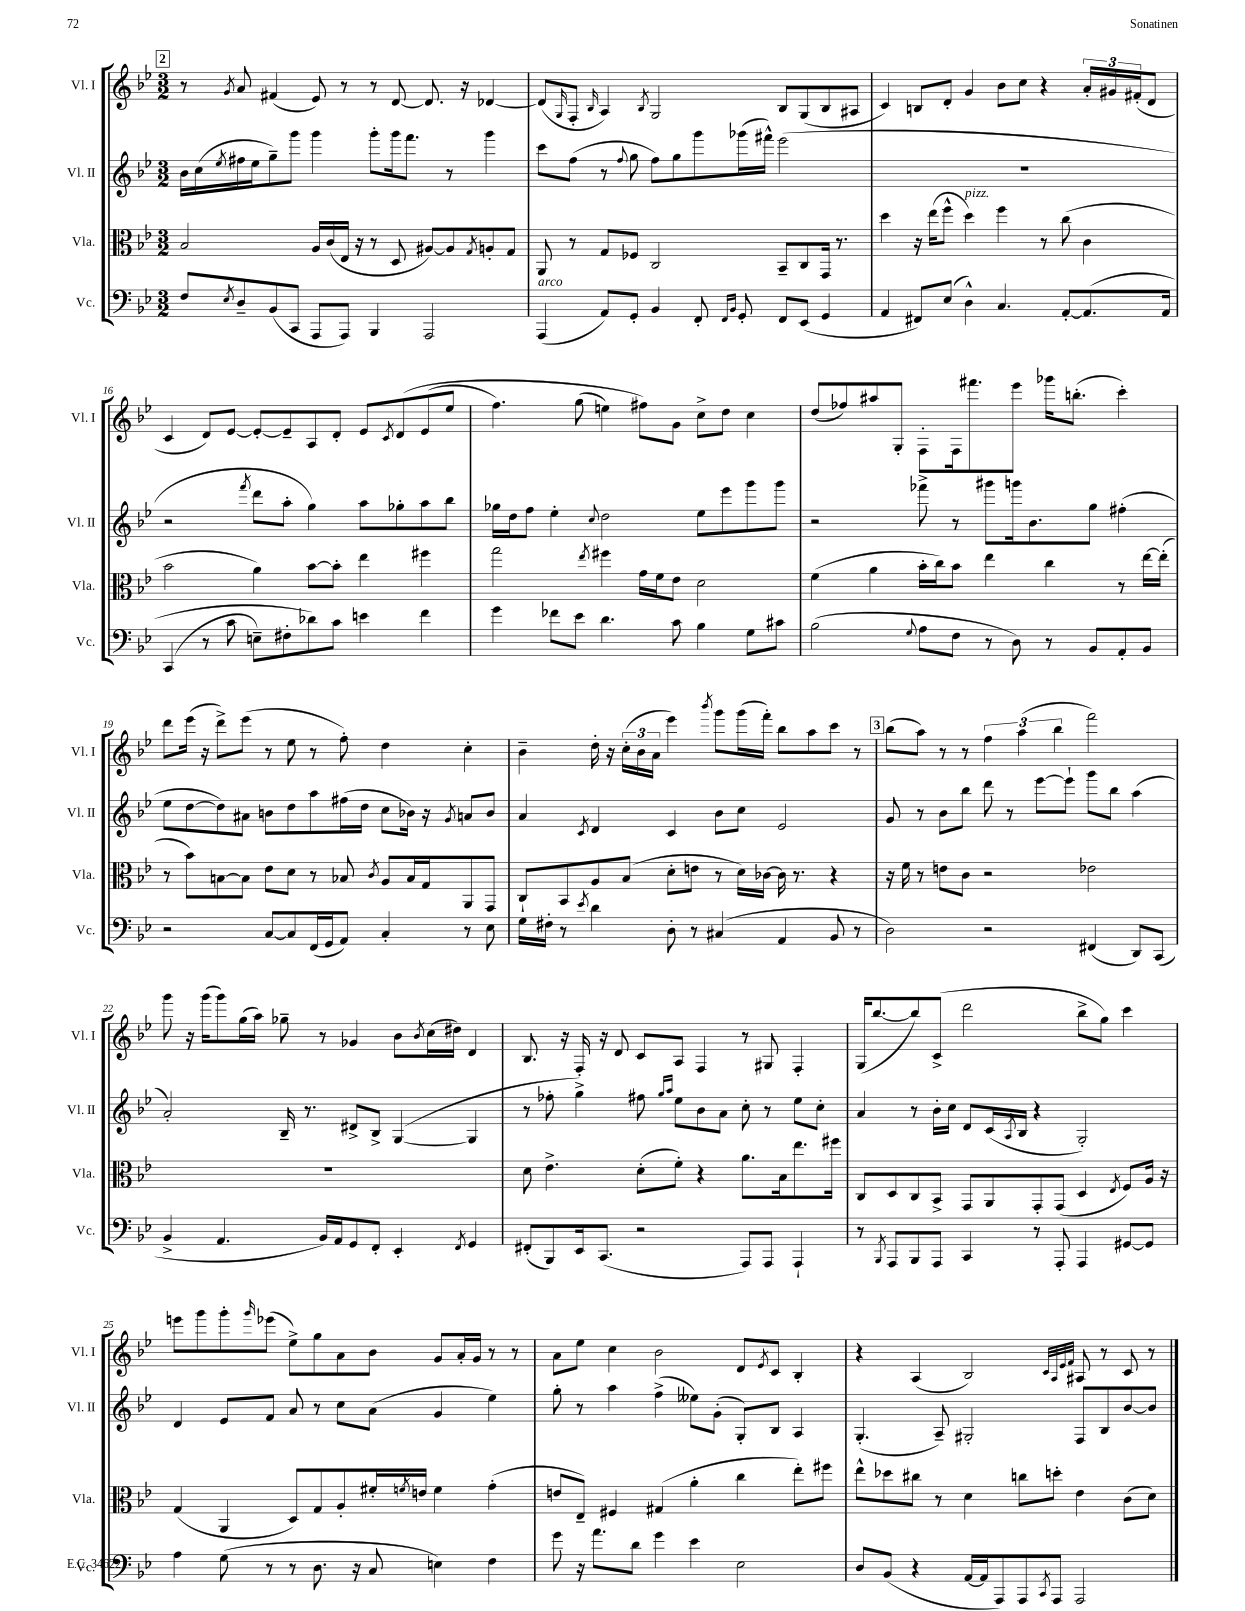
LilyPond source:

<<
\new StaffGroup <<
\new Staff = "s0" \with { instrumentName = "Vl. I" shortInstrumentName = "Vl. I" } {
    \clef treble \key bes \major \numericTimeSignature \time 3/2
    \mark \markup { \box "2" } r8 \acciaccatura { g'8 } a'8 fis'4( ees'8) r8 r8 d'8~ d'8. r16 des'4~ |
    des'8( \grace { g16 } f8-. \grace { bes16 } a4) \acciaccatura { bes8 } g2 bes8 g8( bes8 ais8 |
    c'4) b8 d'8-. g'4 bes'8 c''8 r4 \tuplet 3/2 { a'16-. gis'16 fis'16-.( } d'8 |
    c'4 d'8) ees'8~ ees'8~-. ees'8-- a8 d'8-. ees'8 \acciaccatura { c'8 } d'8\( ees'8( ees''8 |
    f''4.) g''8( e''4) fis''8\) g'8 c''8-> d''8 c''4 |
    d''8( fes''8) ais''8 g8-. f8-. f16 fis'''8. ees'''8 ges'''16 b''8.-.( c'''4-.) |
    d'''8 ees'''16( r16 d'''8->) ees'''8( r8 ees''8 r8 f''8-.) d''4 c''4-. |
    bes'4-- d''16-. r16 \tuplet 3/2 { c''16-.( bes'16 a'16 } ees'''4) \acciaccatura { bes'''8 } g'''8 g'''16( f'''16-.) bes''8 a''8 c'''8 r8 |
    \mark \markup { \box "3" } bes''8( a''8) r8 r8 \tuplet 3/2 { f''4 a''4( bes''4 } f'''2) |
    g'''8 r16 g'''16( g'''8) g''16( a''16) ges''8-- r8 ges'4 bes'8 \acciaccatura { bes'8 } c''16( dis''16) d'4 |
    bes8. r16 f16-. r16 d'8 c'8 a8 f4 r8 gis8 f4-. |
    g16( bes''8.~ bes''8) c'8->( d'''2 bes''8-> g''8) c'''4 |
    e'''8 g'''8 g'''8-. \grace { g'''16 } ees'''8( ees''8->) g''8 a'8 bes'8 g'8 a'16-. g'16 r8 r8 |
    a'8 ees''8 c''4 bes'2 d'8 \acciaccatura { ees'8 } c'8 bes4-. |
    r4 a4( bes2) \grace { c'32 a32 ees'32 f'32 } ais8 r8 c'8 r8 \bar "|." |
}
\new Staff = "s1" \with { instrumentName = "Vl. II" shortInstrumentName = "Vl. II" } {
    \clef treble \key bes \major \numericTimeSignature \time 3/2
    \mark \markup { \box "2" } bes'16 c''16( \acciaccatura { ees''8 } fis''16 ees''16 g''8--) g'''8 g'''4 g'''8-. g'''16 f'''8. r8 g'''4 |
    c'''8 f''8( r8 \appoggiatura { f''8 } g''8 f''8) g''8 g'''8 ges'''16( fis'''16-^) ees'''2( |
    R1. |
    r2 \acciaccatura { f'''8 } d'''8 a''8-. g''4) a''8 ges''8-. a''8 bes''8 |
    ges''16 d''16 f''8 ees''4-. \appoggiatura { c''8 } d''2 ees''8 ees'''8 g'''8 g'''8 |
    r2 fes'''8-> r8 gis'''8 g'''16 bes'8. g''8 fis''4-.( |
    ees''8 d''8~ d''8) ais'8 b'8 d''8 a''8 fis''16( d''16 c''8 bes'16) r16 \acciaccatura { g'8 } a'8 bes'8 |
    a'4 \acciaccatura { c'8 } d'4 c'4 bes'8 c''8 ees'2 |
    \mark \markup { \box "3" } g'8 r8 bes'8 bes''8 d'''8 r8 ees'''8~ ees'''8-! g'''8 bes''8 a''4( |
    a'2-.) bes16-- r8. dis'8-> bes8-> g4~( g4 |
    r8 fes''8-. g''4->) fis''8 \grace { g''16 a''16 } ees''8 bes'8 a'8 c''8-. r8 ees''8 c''8-. |
    a'4 r8 bes'16-. c''16 d'8 c'16( \acciaccatura { a8 } bes16 r4 g2-.) |
    d'4 ees'8 f'8 a'8 r8 c''8 a'8( g'4 ees''4) |
    g''8-. r8 a''4 f''4->( eeses''8) g'8-.( g8-.) bes8 a4 |
    g4.-.( a8--) gis2-. f8 bes8 bes'8~ bes'8 \bar "|." |
}
\new Staff = "s2" \with { instrumentName = "Vla." shortInstrumentName = "Vla." } {
    \clef alto \key bes \major \numericTimeSignature \time 3/2
    \mark \markup { \box "2" } bes2 a16 c'16( ees16 r16 r8 d8 ais8~) ais8 \acciaccatura { g8 } a8-. g8 |
    a,8 r8 g8 fes8 c2 bes,8-- c8 g,16 r8. |
    d''4 r16 ees''16( f''8-^ d''4^\markup { \italic "pizz." }) f''4 r8 c''8( c'4 |
    bes'2 a'4) bes'8~ bes'8-. ees''4 fis''4 |
    g''2 \acciaccatura { ees''8 } fis''4 g'16 f'16 ees'8 d'2 |
    f'4( a'4 bes'16-. c''16) bes'8 ees''4 c''4 r8 ees''16~ ees''16-.( |
    r8 bes'8) b8~ b8 ees'8 d'8 r8 bes8 \acciaccatura { c'8 } a8 bes16 g16 a,8 g,8 |
    c8-! bes,8 a8 bes8( d'8-. e'8 r8 d'16) ces'16~ ces'16 r8. r4 |
    \mark \markup { \box "3" } r16 f'16 r8 e'8 c'8 r2 ees'2 |
    R1. |
    d'8 ees'4.-> d'8-.( f'8-.) r4 a'8. bes16 ees''8. fis''16 |
    c8 d8 c8 bes,8-> g,8 a,8 g,8-. g,8( d4 \acciaccatura { ees8 } f8) a16 r16 |
    g4( a,4 d8) g8 a8-. fis'16-. \acciaccatura { f'8 } e'16 f'4 g'4-.( |
    e'8 ees8--) fis4 gis4( a'4-. c''4 ees''8-.) fis''8 |
    ees''8-^ des''8 cis''8 r8 d'4 c''8 d''8-. ees'4 c'8( d'8) \bar "|." |
}
\new Staff = "s3" \with { instrumentName = "Vc." shortInstrumentName = "Vc." } {
    \clef bass \key bes \major \numericTimeSignature \time 3/2
    \mark \markup { \box "2" } f8 \acciaccatura { ees8 } d8-- bes,8( c,8 a,,8 a,,8) bes,,4 a,,2 |
    a,,4^\markup { \italic "arco" }( a,8) g,8-. bes,4 f,8-. \grace { f,16 bes,16 } g,8-. f,8 ees,8( g,4 |
    a,4 fis,8) ees8( d4-^) c4. a,8~-. a,8.\( a,16 |
    c,4( r8 c'8 e8--) fis8-. des'8\) c'8 e'4 f'4 |
    g'4 fes'8 ees'8 d'4. c'8 bes4 g8 cis'8 |
    bes2( \appoggiatura { g8 } a8 f8 r8 d8) r8 bes,8 a,8-. bes,8 |
    r2 c8~ c8 f,16( g,16 a,8) c4-. r8 ees8 |
    g16 fis16-. r8 \acciaccatura { ees'8 } d'4 d8-. r8 cis4( a,4 bes,8 r8 |
    \mark \markup { \box "3" } d2) r2 fis,4( d,8) c,8( |
    bes,4-> a,4. bes,16) a,16 g,8 f,8-. ees,4-. \acciaccatura { f,8 } g,4 |
    fis,8-.( bes,,8) ees,16 c,8.( r2 a,,8) a,,8 a,,4-! |
    r8 \acciaccatura { bes,,8 } a,,8 bes,,8 a,,8 c,4 r8 a,,8-. a,,4 gis,8~ gis,8 |
    a4 g8( r8 r8 d8. r16 c8 e4) f4 |
    g'8 r16 a'8. d'8 g'4 ees'4 ees2 |
    d8 bes,8( r4 a,16~ a,16 a,,8) a,,8 \acciaccatura { c,8 } a,,8 a,,2 \bar "|." |
}
>>
>>
\layout { \context { \Score currentBarNumber = #13 } }
